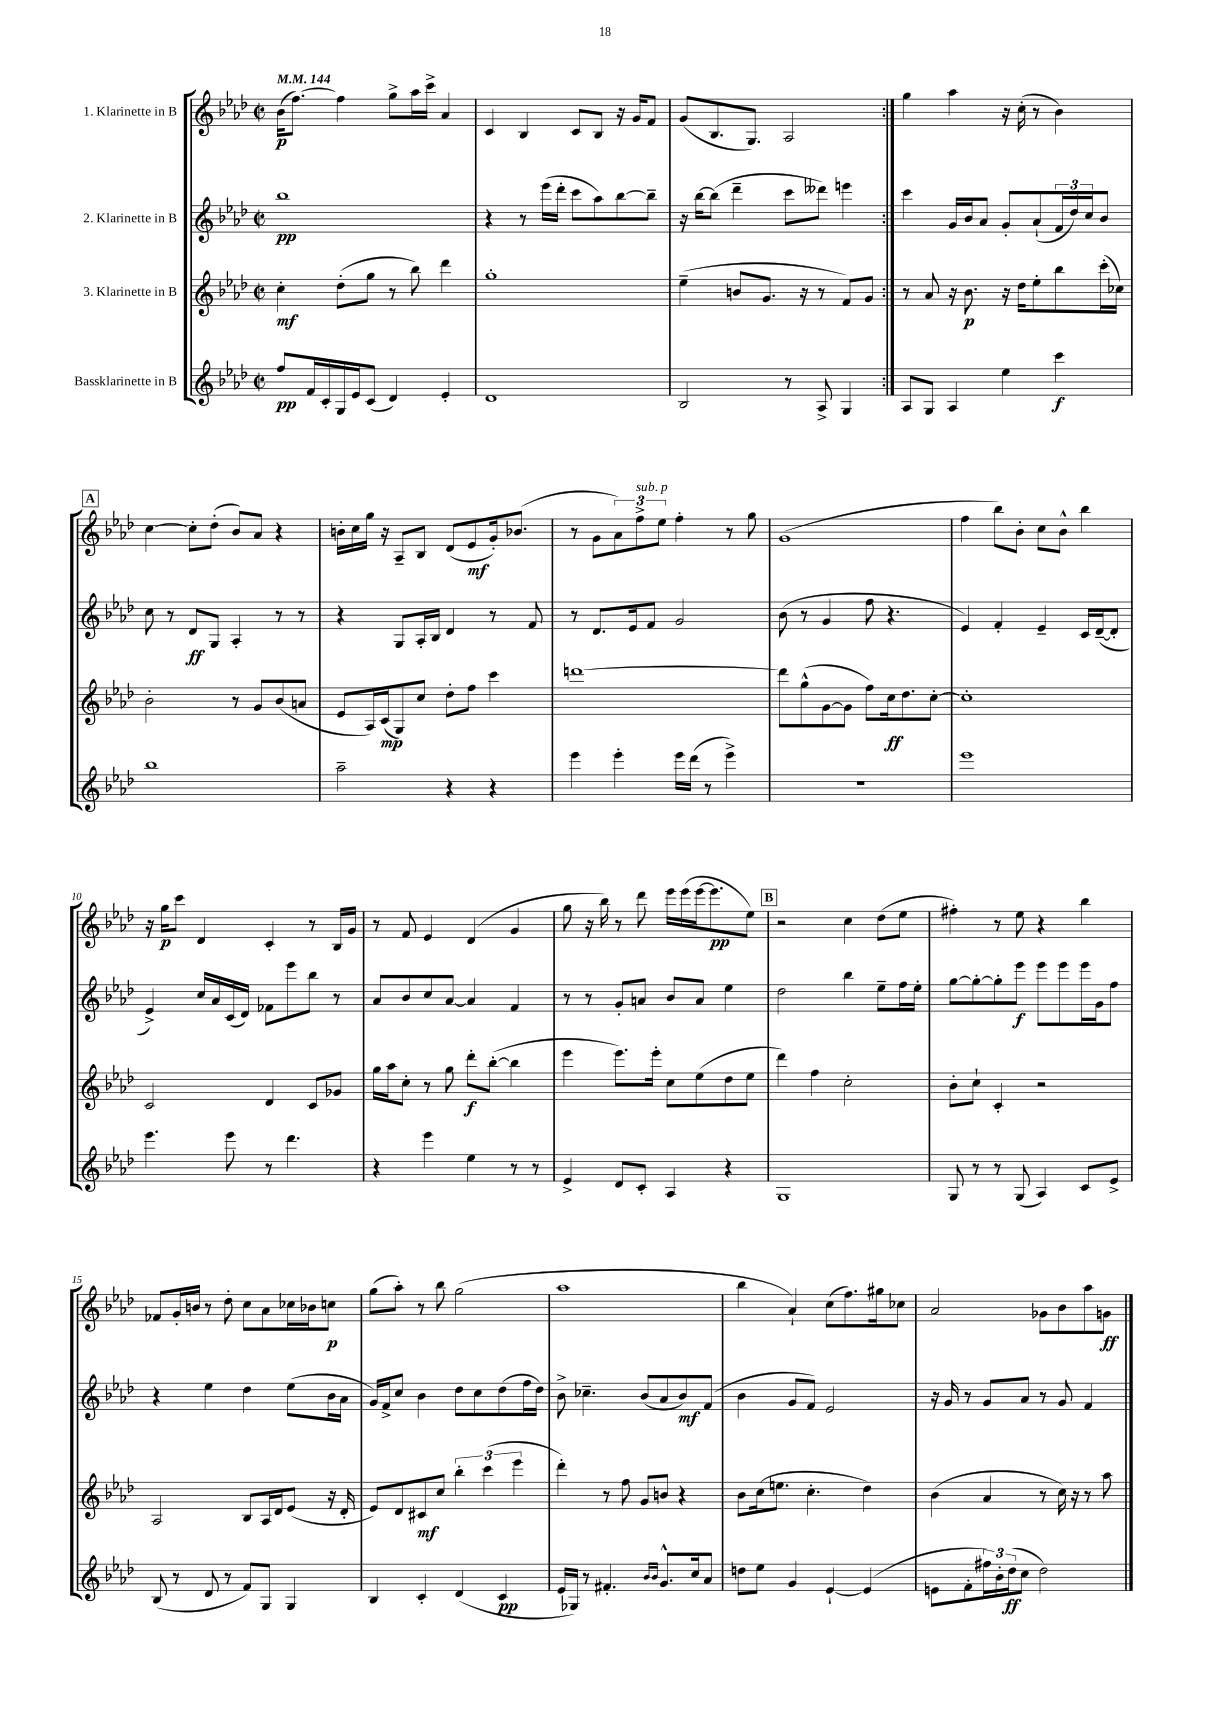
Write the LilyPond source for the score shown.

<<
\new StaffGroup <<
\new Staff = "s0" \with { instrumentName = "1. Klarinette in B" } {
    \clef treble \key aes \major \defaultTimeSignature \time 2/2 \tempo 4 = 144
    \repeat volta 2 { bes'16\p( f''8.~) f''4 g''8-> aes''16 c'''16-> aes'4 |
    c'4 bes4 c'8 bes8 r16 g'16 f'8 |
    g'8( bes8. g8.) aes2 | }
    g''4 aes''4 r16 c''16-.( r8 bes'4) |
    \mark \markup { \box "A" } c''4~ c''8-. des''8-.( bes'8) aes'8 r4 |
    b'16-. c''16 g''16 r16 aes8-- bes8 des'8( ees'8\mf g'16-.) bes'8.( |
    r8 g'8 \tuplet 3/2 { aes'8) f''8->^\markup { \italic "sub. p" } ees''8 } f''4-. r8 g''8 |
    g'1( |
    f''4 bes''8) bes'8-. c''8 bes'8-^ bes''4 |
    r16 g''16\p c'''8 des'4 c'4-. r8 bes16 g'16 |
    r8 f'8 ees'4 des'4( g'4 |
    g''8 r16 bes''16) r8 des'''8 ees'''16 ees'''16( ees'''16~ ees'''8.\pp ees''8) |
    \mark \markup { \box "B" } r2 c''4 des''8( ees''8 |
    fis''4-.) r8 ees''8 r4 bes''4 |
    fes'8 g'16-. b'16 r8 des''8-. c''8 aes'8 ces''16 bes'16 c''8\p |
    g''8( aes''8-.) r8 bes''8 g''2( |
    aes''1 |
    bes''4 aes'4-!) c''8( f''8.) gis''16 ces''8 |
    aes'2 ges'8 bes'8 aes''8 g'8\ff \bar "|." |
}
\new Staff = "s1" \with { instrumentName = "2. Klarinette in B" } {
    \clef treble \key aes \major \defaultTimeSignature \time 2/2
    \repeat volta 2 { bes''1\pp |
    r4 r8 ees'''16( des'''16-. c'''8 aes''8) bes''8~ bes''8-- |
    r16 bes''16~ bes''8( des'''4-- c'''8 deses'''8) e'''4 | }
    c'''4 g'16 bes'16 aes'8 g'8-. aes'8-!( \tuplet 3/2 { f'16 des''16) c''16 } bes'8 |
    \mark \markup { \box "A" } c''8 r8 des'8\ff g8 aes4-. r8 r8 |
    r4 g8 aes16-. bes16 des'4 r8 f'8 |
    r8 des'8. ees'16 f'8 g'2 |
    bes'8( r8 g'4 f''8 r4. |
    ees'4) f'4-. ees'4-- c'16 des'16~--( des'8-. |
    ees'4->) c''16 aes'16 c'16( des'16) fes'8 ees'''8 bes''8 r8 |
    aes'8 bes'8 c''8 aes'8~ aes'4 f'4 |
    r8 r8 g'8-. a'8 bes'8 a'8 ees''4 |
    \mark \markup { \box "B" } des''2 bes''4 ees''8-- f''16 ees''16-. |
    g''8~ g''8~-. g''8-. ees'''8\f ees'''8 ees'''8 ees'''16 g'16 f''8 |
    r4 ees''4 des''4 ees''8( bes'16 aes'16 |
    g'16) f'16-> c''8 bes'4 des''8 c''8 des''8( f''16 des''16) |
    bes'8-> ces''4.-- bes'8( aes'8 bes'8\mf) f'8( |
    bes'4 g'8 f'8) ees'2 |
    r16 g'16 r8 g'8 aes'8 r8 g'8 f'4 \bar "|." |
}
\new Staff = "s2" \with { instrumentName = "3. Klarinette in B" } {
    \clef treble \key aes \major \defaultTimeSignature \time 2/2
    \repeat volta 2 { c''4-.\mf des''8-.( g''8 r8 bes''8) des'''4 |
    g''1-. |
    ees''4--( b'8 g'8. r16 r8 f'8) g'8 | }
    r8 aes'8 r16 bes'8.\p r16 des''16 ees''8-. bes''8 c'''16-.( ces''16) |
    \mark \markup { \box "A" } bes'2-. r8 g'8 bes'8( a'8 |
    ees'8 aes16) c'16\mp( g8) c''8 des''8-. f''8 c'''4 |
    d'''1~ |
    d'''8 g''8-^( g'8~ g'8 f''8) c''16\ff des''8. c''8~-. |
    c''1-. |
    c'2 des'4 c'8 ges'8 |
    g''16 aes''16 c''8-. r8 g''8 des'''8-.\f bes''8~-.( bes''4 |
    ees'''4 ees'''8.) ees'''16-. c''8 ees''8( des''8 ees''8 |
    \mark \markup { \box "B" } des'''4) f''4 c''2-. |
    bes'8-. c''8-! c'4-. r2 |
    aes2 bes8 aes16 des'16 ees'8( r16 des'16-. |
    ees'8) des'8 cis'8\mf c''8 \tuplet 3/2 { bes''4-. c'''4( ees'''4 } |
    des'''4-.) r8 f''8 g'8 b'8 r4 |
    bes'8 c''16( e''8. c''4.-. des''4) |
    bes'4( aes'4 r8 c''16) r16 r8 aes''8 \bar "|." |
}
\new Staff = "s3" \with { instrumentName = "Bassklarinette in B" } {
    \clef treble \key aes \major \defaultTimeSignature \time 2/2
    \repeat volta 2 { f''8\pp f'16 c'16-. g16 ees'16 c'8( des'4) ees'4-. |
    des'1 |
    bes2 r8 aes8-> g4 | }
    aes8 g8 aes4 ees''4 c'''4\f |
    \mark \markup { \box "A" } bes''1 |
    aes''2-- r4 r4 |
    ees'''4 ees'''4-. ees'''16 des'''16( r8 ees'''4->) |
    R1 |
    ees'''1 |
    ees'''4. ees'''8 r8 des'''4. |
    r4 ees'''4 ees''4 r8 r8 |
    ees'4-> des'8 c'8-. aes4 r4 |
    \mark \markup { \box "B" } g1 |
    g8 r8 r8 g8( aes4) c'8 ees'8-> |
    bes8( r8 des'8 r8 f'8) g8 g4 |
    bes4 c'4-. des'4( c'4\pp |
    ees'16 ges16) r8 fis'4.-. \grace { bes'16 bes'16 } g'8.-^ c''16 aes'8 |
    d''8 ees''8 g'4 ees'4~-! ees'4( |
    e'8 f'8-. \tuplet 3/2 { fis''16) bes'16-. des''16\ff( } c''8 des''2) \bar "|." |
}
>>
>>
